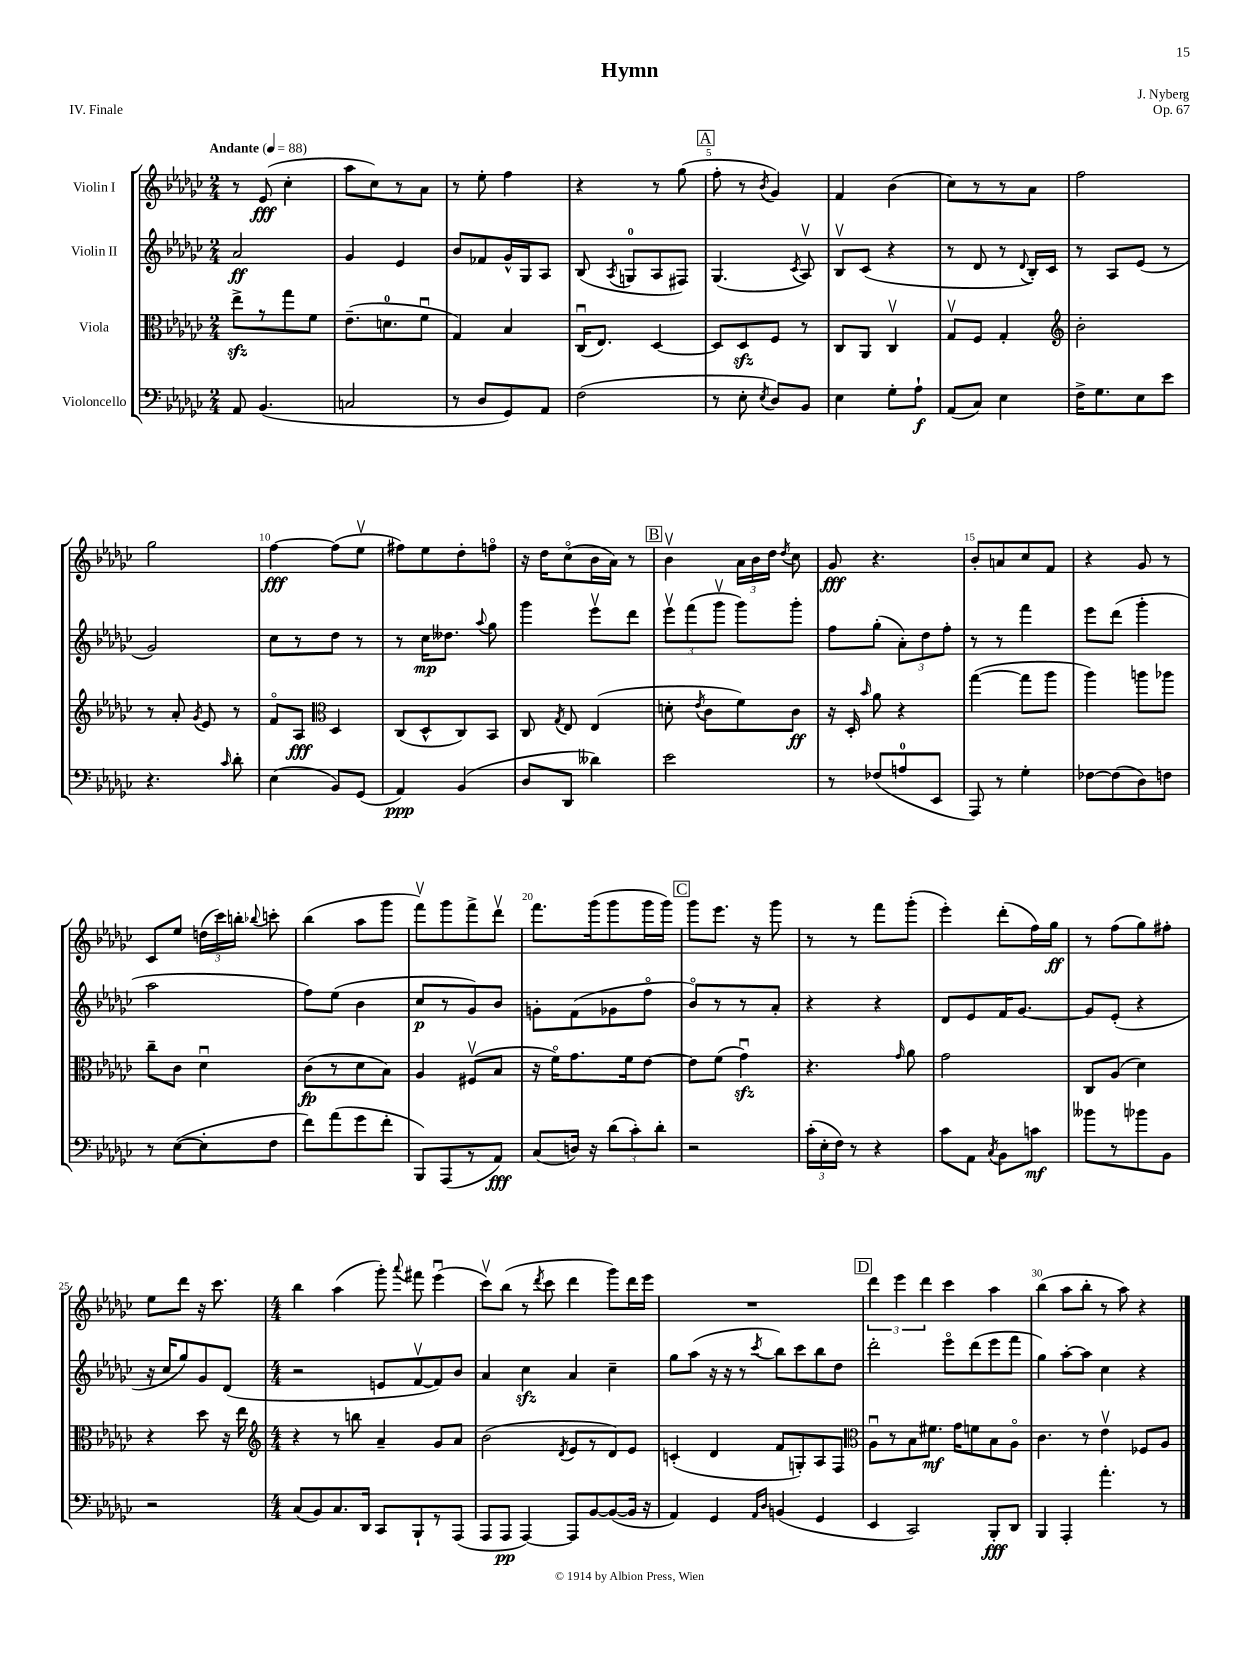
\header { title = "Hymn" composer = "J. Nyberg" opus = "Op. 67" piece = "IV. Finale" }
<<
\new StaffGroup <<
\new Staff = "s0" \with { instrumentName = "Violin I" } {
    \clef treble \key ges \major \numericTimeSignature \time 2/4 \tempo "Andante" 4 = 88
    \autoBeamOff r8 ees'8\fff( ces''4-. |
    aes''8[ ces''8) r8 aes'8] |
    r8 ees''8-. f''4 |
    r4 r8 ges''8( |
    \mark \markup { \box "A" } f''8-. r8 \acciaccatura { bes'8 } ges'4) |
    f'4 bes'4( |
    ces''8[) r8 r8 aes'8] |
    f''2 |
    ges''2 |
    f''4~\fff f''8[( ees''8]\upbow |
    fis''8[) ees''8 des''8-. f''8]\flageolet |
    r16 des''16[ ces''8\flageolet( bes'16 aes'16]) r8 |
    \mark \markup { \box "B" } bes'4\upbow \tuplet 3/2 { aes'16[ bes'16 des''16] } \acciaccatura { des''8 } ces''8 |
    ges'8\fff r4. |
    bes'8[-. a'8 ces''8 f'8] |
    r4 ges'8 r8 |
    ces'8[ ees''8] \tuplet 3/2 { d''16[( ces'''16) b''16]-. } \appoggiatura { bes''8 } c'''8-. |
    bes''4( aes''8[ ges'''8] |
    f'''8[\upbow) ges'''8 f'''8-> des'''8]\upbow |
    f'''8.[ ges'''16( ges'''8 ges'''16 ges'''16]) |
    \mark \markup { \box "C" } ges'''8[ ees'''8.] r16 ges'''8 |
    r8 r8 f'''8[ ges'''8]-.( |
    ees'''4-.) des'''8[-.( f''16) ges''16]\ff |
    r8 f''8[( ges''8) fis''8]-. |
    ees''8[ des'''8] r16 ces'''8. |
    \numericTimeSignature \time 4/4 bes''4 aes''4( ges'''8-.) \appoggiatura { aes'''8 } fis'''8 ees'''4\downbow( |
    ces'''8[\upbow) bes''8]( r8 \acciaccatura { des'''8 } ces'''8 des'''4 ges'''8[) des'''16 ees'''16] |
    R1 |
    \mark \markup { \box "D" } \tuplet 3/2 { des'''4 ees'''4 des'''4 } ces'''4 aes''4 |
    bes''4( aes''8[ bes''8]-. r8 aes''8) r4 \bar "|." |
}
\new Staff = "s1" \with { instrumentName = "Violin II" } {
    \clef treble \key ges \major \numericTimeSignature \time 2/4
    \autoBeamOff aes'2\ff |
    ges'4 ees'4 |
    bes'8[ fes'8 ges'16-^ ges16 aes8] |
    bes8( \acciaccatura { aes8 } g8[-0 aes8 fis8]) |
    \mark \markup { \box "A" } ges4.( \acciaccatura { ces'8 } aes8\upbow) |
    bes8[\upbow ces'8]( r4 |
    r8 des'8 r8 \appoggiatura { des'8 } bes16[-.) ces'16] |
    r8 aes8[ ees'8]( r8 |
    ges'2) |
    ces''8[ r8 des''8] r8 |
    r8 ces''16[\mp deses''8.] \appoggiatura { aes''8 } ges''8 |
    ges'''4 ees'''8[\upbow des'''8] |
    \mark \markup { \box "B" } \tuplet 3/2 { ees'''8[\upbow f'''8( ges'''8]\upbow } ges'''8[) ges'''8]-. |
    f''8[ ges''8]-.( \tuplet 3/2 { aes'8[-.) des''8 f''8]-. } |
    r8 r8 f'''4 |
    ees'''8[ des'''8]( ges'''4-. |
    aes''2 |
    f''8[) ees''8]( bes'4 |
    ces''8[\p r8 ges'8) bes'8] |
    g'8[-. f'8( ges'8 f''8]\flageolet |
    \mark \markup { \box "C" } bes'8[\flageolet) r8 r8 aes'8]-. |
    r4 r4 |
    des'8[ ees'8 f'16 ges'8.]~ |
    ges'8[ ees'8]-.( r4 |
    r16 ces''16[ ges''8) ges'8 des'8]( |
    \numericTimeSignature \time 4/4 r2 e'8[ f'8~\upbow f'8) bes'8] |
    aes'4 ces''4\sfz aes'4 ces''4-- |
    ges''8[ aes''8]( r16 r16 r8 \acciaccatura { ces'''8 } bes''8[) ces'''8 bes''8 des''8] |
    \mark \markup { \box "D" } des'''2-. ees'''8[\flageolet des'''8( ees'''8 f'''8] |
    ges''4) aes''8[~-. aes''8] ces''4 r4 \bar "|." |
}
\new Staff = "s2" \with { instrumentName = "Viola" } {
    \clef alto \key ges \major \numericTimeSignature \time 2/4
    \autoBeamOff ees''8[->\sfz r8 ges''8 f'8] |
    ees'8.[--( d'8.-0 f'8]\downbow |
    ges4) bes4 |
    ces16[\downbow( ees8.]) des4~ |
    \mark \markup { \box "A" } des8[ des8\sfz f8] r8 |
    ces8[ aes,8] ces4\upbow |
    ges8[\upbow f8] ges4-. |
    \clef treble bes'2-. |
    r8 aes'8-. \acciaccatura { ges'8 } ees'8 r8 |
    f'8[\flageolet aes8]\fff \clef alto des4 |
    ces8[( des8-^ ces8) bes,8] |
    ces8 \acciaccatura { ges8 } ees8 ees4( |
    \mark \markup { \box "B" } d'8-. \acciaccatura { ees'8 } ces'8[ f'8) ces'8]\ff |
    r16 des16-. \grace { bes'16 } aes'8 r4 |
    ges''4~( ges''8[ aes''8] |
    aes''4) a''8[ aes''8] |
    ces''8[-- ces'8] des'4\downbow |
    ces'8[\fp( r8 des'8 bes8]) |
    aes4 fis8[\upbow( bes8] |
    r16 f'16[\flageolet) ges'8. f'16 ees'8]~ |
    \mark \markup { \box "C" } ees'8[ f'8]( ges'4\downbow\sfz) |
    r4. \grace { ges'16 } aes'8 |
    ges'2 |
    ces8[ aes8]( des'4) |
    r4 des''8 r16 ees''16 |
    \numericTimeSignature \time 4/4 \clef treble r4 r8 b''8 aes'4-- ges'8[ aes'8] |
    bes'2( \acciaccatura { des'8 } ees'8[ r8 des'8) ees'8] |
    c'4-.( des'4 f'8[ g8-.) aes8 f8] |
    \mark \markup { \box "D" } \clef alto aes8[\downbow r8 bes8 fis'8.]\mf ges'16[ f'8 bes8 aes8]\flageolet |
    ces'4. r8 ees'4\upbow fes8[ aes8] \bar "|." |
}
\new Staff = "s3" \with { instrumentName = "Violoncello" } {
    \clef bass \key ges \major \numericTimeSignature \time 2/4
    \autoBeamOff aes,8 bes,4.( |
    c2 |
    r8 des8[ ges,8) aes,8] |
    f2( |
    \mark \markup { \box "A" } r8 ees8-. \acciaccatura { ees8 } des8[) bes,8] |
    ees4 ges8[-. aes8]-!\f |
    aes,8[( ces8]) ees4 |
    f16[-> ges8. ees8 ees'8] |
    r4. \grace { ces'16 } des'8-. |
    ees4( bes,8[) ges,8]( |
    aes,4\ppp) bes,4( |
    des8[ des,8] deses'4) |
    \mark \markup { \box "B" } ees'2 |
    r8 fes8[( a8-0 ees,8] |
    aes,,8) r8 ges4-. |
    fes8[~ fes8( des8) f8] |
    r8 ees8[~( ees8-. f8] |
    f'8[) aes'8( ges'8 f'8]-. |
    bes,,8[) aes,,8( r8 aes,8]\fff) |
    ces8[( d16]) r16 \tuplet 3/2 { des'8[( ces'8-.) des'8]-. } |
    \mark \markup { \box "C" } r2 |
    \tuplet 3/2 { ces'16[-.( ees16-. f16]) } r8 r4 |
    ces'8[ aes,8] \acciaccatura { ces8 } bes,8[ c'8]\mf |
    beses'8[ r8 bes'8 bes,8] |
    r2 |
    \numericTimeSignature \time 4/4 ces8[( bes,8) ces8. des,16] ces,8[ bes,,8-! r8 aes,,8]( |
    aes,,8[ aes,,8]\pp aes,,4~) aes,,8[ bes,8~ bes,8~( bes,16] r16 |
    aes,4) ges,4 \grace { aes,16[ des16] } b,4( ges,4 |
    \mark \markup { \box "D" } ees,4 ces,2) bes,,8[-.\fff des,8] |
    bes,,4 aes,,4-. aes'4.-. r8 \bar "|." |
}
>>
>>
\layout { \context { \Score \override BarNumber.break-visibility = ##(#f #t #t) barNumberVisibility = #(every-nth-bar-number-visible 5) } }
